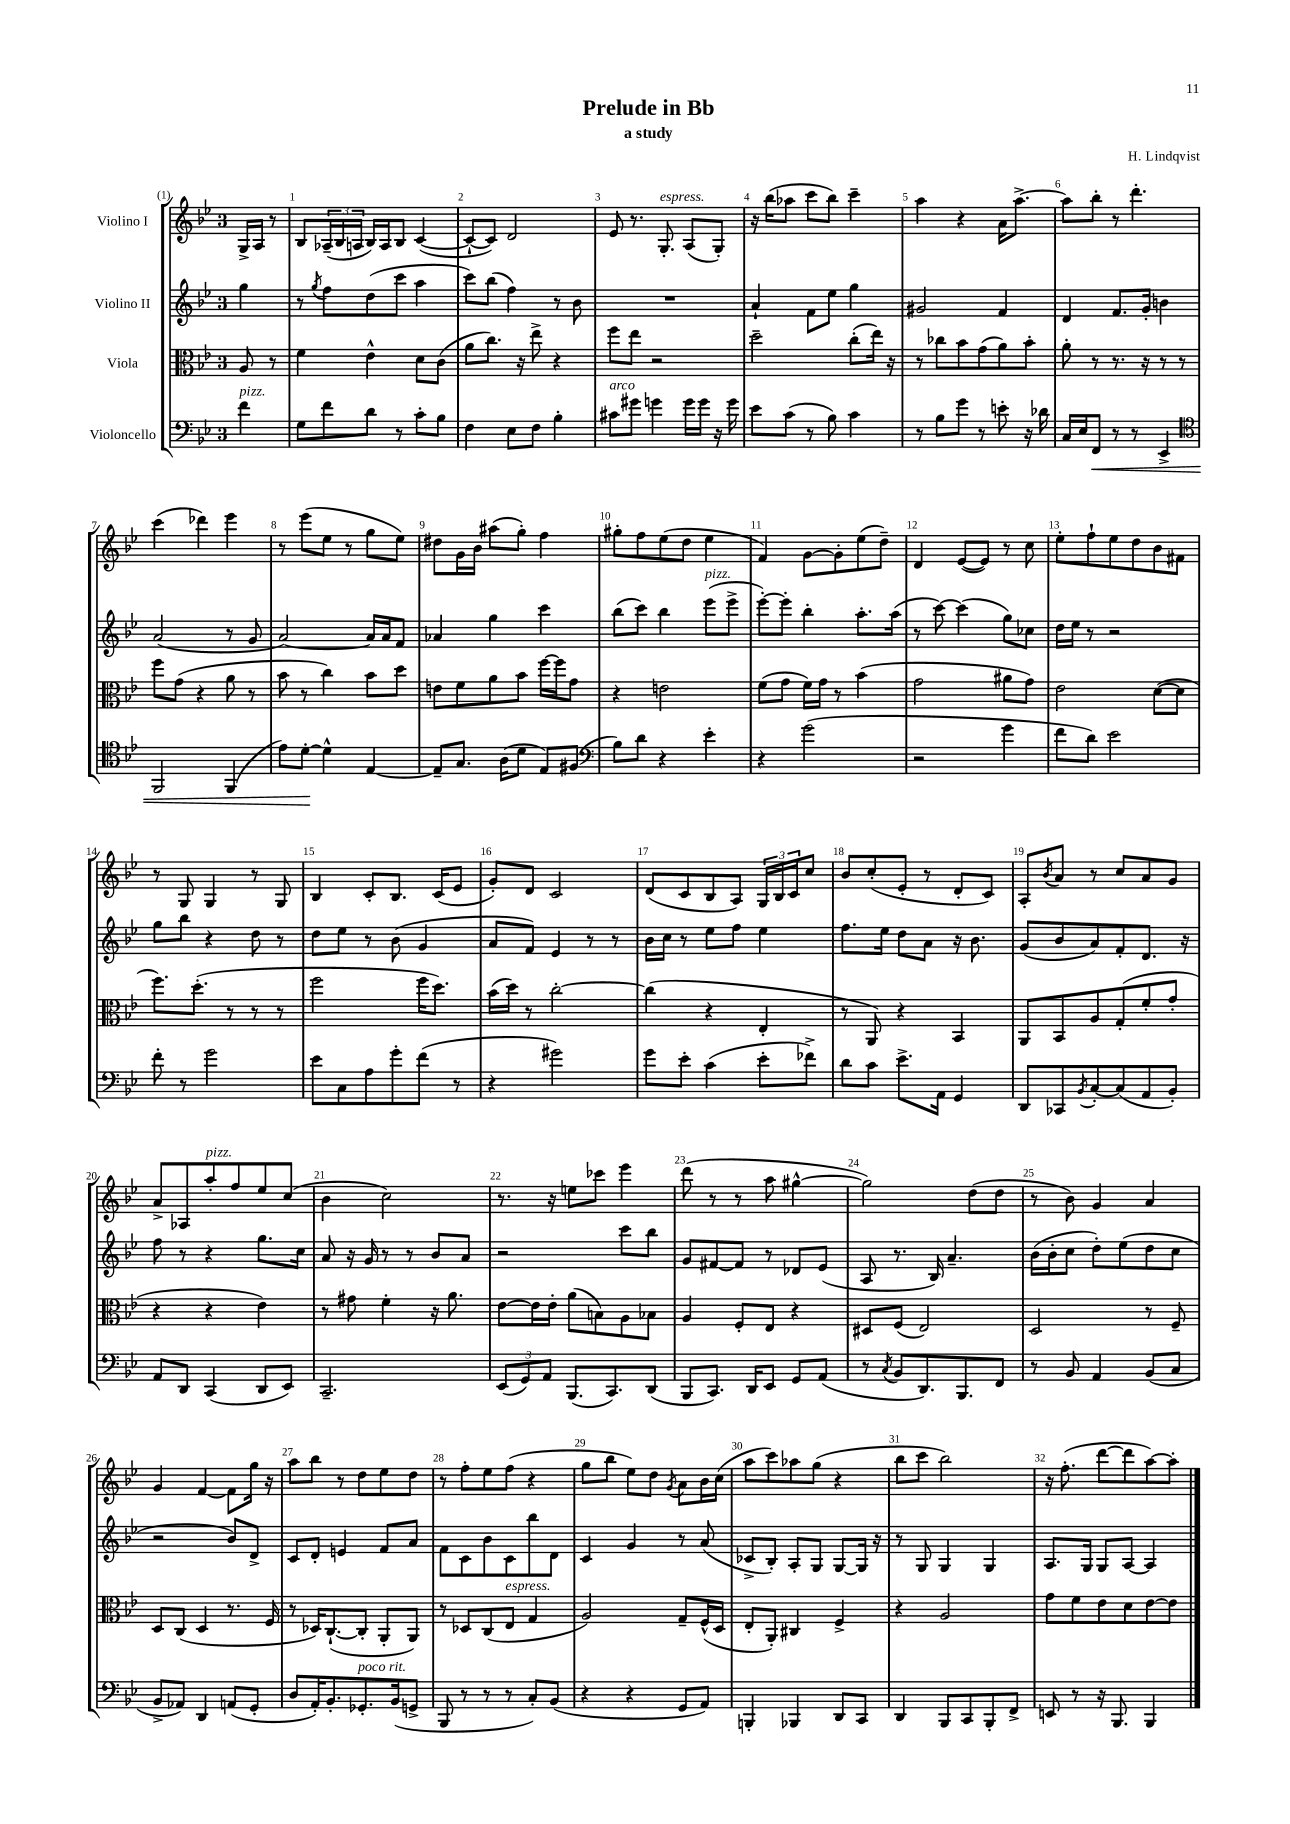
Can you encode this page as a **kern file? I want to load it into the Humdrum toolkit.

**kern	**kern	**kern	**kern
*staff4	*staff3	*staff2	*staff1
*clefF4	*clefC3	*clefG2	*clefG2
*k[b-e-]	*k[b-e-]	*k[b-e-]	*k[b-e-]
*M3/4	*M3/4	*M3/4	*M3/4
4f	8A	4gg	16G^
.	.	.	16A
.	8r	.	8r
=	=	=	=
8G	4f	8r	8B-
.	.	8qgg	.
8f	.	8ff	(24A-~
.	.	.	24B-
.	.	.	24A
8d	4e-^^	(8dd	16B-)
.	.	.	16A
8r	.	8ccc	8B-
8c'	8d	4aa	([4c
8B-	(8c	.	.
=	=	=	=
4F	8a	8ccc)	8c`_
.	8.cc)	(8bb-	8c])
8E-	.	4ff)	2d
.	16r	.	.
8F	8ee-^	.	.
4B-'	4r	8r	.
.	.	8b-	.
=	=	=	=
8c#	8ff	2.r	8e-
8g#	8ee-	.	8.r
4g	2r	.	.
.	.	.	8.G'
16g	.	.	(8A
16g	.	.	.
16r	.	.	8G')
16g	.	.	.
=	=	=	=
8e-	2dd~	4a`	16r
.	.	.	(16bb-
(8c	.	.	8aa-
8r	.	8f	8ccc
8B-)	.	8ee-	8bb-)
4c	(8cc'	4gg	4ccc~
.	16ee-)	.	.
.	16r	.	.
=	=	=	=
8r	8r	2g#	4aa
8B-	8cc-	.	.
8g	8b-	.	4r
8r	(8g	.	.
8e'	8a)	4f	16a
.	.	.	[8.aa^
16r	8b-'	.	.
16d-	.	.	.
=	=	=	=
16C	8a'	4d	8aa]
16E-	.	.	.
8FF	8r	.	8bb-'
8r	8.r	8.f	8r
8r	.	.	4.ddd'
.	16r	16g'	.
4EE-^	8r	4b	.
.	8r	.	.
=	=	=	=
*clefC4	*	*	*
2FF	8ff	(2a	(4ccc
.	(8g	.	.
.	4r	.	4ddd-)
(4FF	8a	8r	4eee-
.	8r	8g	.
=	=	=	=
8e-)	8b-	[2a)	8r
[8d'	8r	.	(8eee-
4d^^]	4cc)	.	8ee-
.	.	.	8r
[4E-	8b-	16a]	8gg
.	.	16a	.
.	8dd	8f	8ee-)
=	=	=	=
8E-~]	8e	4a-	8dd#
8.G	8f	.	16g
.	.	.	16b-
.	8a	4gg	(8aa#
(16A	.	.	.
8d	8b-	.	8gg')
8E-)	[16ff	4ccc	4ff
.	16ff]	.	.
(8F#	8g	.	.
=	=	=	=
*clefF4	*	*	*
8B-)	4r	(8bb-	8gg#'
8d	.	8ccc)	8ff
4r	2e	4bb-	(8ee-
.	.	.	8dd
4e-'	.	(8eee-	4ee-
.	.	8eee-^	.
=	=	=	=
4r	(8f	[8eee-')	4f)
.	8g	8eee-']	.
(2g	16f)	4bb-'	[8g
.	16g	.	.
.	8r	.	8g']
.	(4b-	8.aa'	(8ee-
.	.	.	8dd~)
.	.	(16aa	.
=	=	=	=
2r	2g	8r	4d
.	.	[8ccc)	.
.	.	(4ccc]	([8e-
.	.	.	8e-])
4g	8a#	8gg)	8r
.	8g)	8cc-	8cc
=	=	=	=
8f	2e-	16dd	8ee-'
.	.	16ee-	.
8d)	.	8r	8ff`
2e-	.	2r	8ee-
.	.	.	8dd
.	([8d	.	8b-
.	8d]	.	8f#
=	=	=	=
8f'	8.ff)	8gg	8r
8r	.	8bb-	8G
.	(8.dd'	.	.
2g	.	4r	4G
.	8r	.	.
.	8r	8dd	8r
.	8r	8r	8G
=	=	=	=
8e-	2ff	8dd	4B-
8C	.	8ee-	.
8A	.	8r	8c'
8g'	.	(8b-	8.B-
(8f	16ff	4g	.
.	8.dd)	.	(16c
8r	.	.	8e-
=	=	=	=
4r	(16b-	8a	8g')
.	16dd)	.	.
.	8r	8f)	8d
2g#)	[2cc'	4e-	2c
.	.	8r	.
.	.	8r	.
=	=	=	=
8g	(4cc]	16b-	(8d
.	.	16cc	.
8e-'	.	8r	8c
(4c	4r	8ee-	8B-
.	.	8ff	8A)
8e-'	4E-'	4ee-	24G
.	.	.	24B-
.	.	.	24c
8f-^)	.	.	8cc
=	=	=	=
8d	8r	8.ff	8b-
8c	8AA)	.	(8cc'
.	.	16ee-	.
8.e-^	4r	8dd	8e-'
.	.	8a	8r
16AA	.	.	.
4GG	4BB-	16r	8d'
.	.	8.b-	.
.	.	.	8c)
=	=	=	=
8DD	8AA	(8g	8A'
.	.	.	8qb-
8CC-	8BB-	8b-	8a
8qBB-	.	.	.
[8C'	8A	8a)	8r
(8C]	(8G'	8f'	8cc
8AA	8f'	8.d	8a
8BB-')	8g'	.	8g
.	.	16r	.
=	=	=	=
8AA	4r	8ff	8a^
8DD	.	8r	8A-
(4CC	4r	4r	8aa'
.	.	.	8ff
8DD	4e-)	8.gg	8ee-
8EE-)	.	.	(8cc
.	.	16cc	.
=	=	=	=
2.CC~	8r	8a	4b-
.	8g#	16r	.
.	.	16g	.
.	4f'	8r	2cc)
.	.	8r	.
.	16r	8b-	.
.	8.a	.	.
.	.	8a	.
=	=	=	=
(12EE-	[8e-	2r	8.r
12GG)	.	.	.
.	16e-]	.	.
12AA	.	.	.
.	16e-'	.	16r
(8.BBB-	(8a	.	8ee
.	8B)	.	8ccc-
8.CC)	.	.	.
.	8A	8ccc	4eee-
(8DD	8B-	8bb-	.
=	=	=	=
8BBB-	4A	8g	(8ddd
8.CC)	.	[8f#	8r
.	8F'	8f#]	8r
16DD	.	.	.
8EE-	8E-	8r	8aa
8GG	4r	8d-	[4gg#^^
(8AA	.	(8e-	.
=	=	=	=
8r	8D#	8A	2gg#])
8qC	.	.	.
8BB-	(8F	8.r	.
8.DD)	2E-)	.	.
.	.	16B-)	.
.	.	4.a~	.
8.BBB-	.	.	.
.	.	.	(8dd
8FF	.	.	8dd
=	=	=	=
8r	2D	(16b-	8r
.	.	16b-'	.
8BB-	.	8cc	8b-)
4AA	.	8dd')	4g
.	.	(8ee-	.
(8BB-	8r	8dd	4a
8C	8F~	8cc	.
=	=	=	=
8BB-^	8D	2r	4g
8AA-)	(8C	.	.
4DD	4D	.	[4f
(8AA	8.r	8b-)	8f]
8GG'	.	8d^	16gg
.	16F	.	16r
=	=	=	=
8D	8r	8c	8aa
16AA')	16D-)	8d'	8bb-
8.BB-'	([8.C`	.	.
.	.	4e	8r
8.GG-'	8C']	.	8dd
.	8AA'	8f	8ee-
(16BB-	.	.	.
8GG^	8AA)	8a	8dd
=	=	=	=
8BBB-	8r	8f	8r
8r	8D-	8c	8ff'
8r	(8C	8b-	8ee-
8r	8E-	8c	(8ff
8C')	4G	8bb-	4r
(8BB-	.	8d	.
=	=	=	=
4r	2A)	4c	8gg
.	.	.	8bb-
4r	.	4g	8ee-)
.	.	.	8dd
.	.	.	8qg
8GG	8G~	8r	8a
8AA)	(16F^^	(8a	16b-
.	16D	.	(16cc
=	=	=	=
4BBB'	8E-'	8c-^	8aa
.	8AA')	8B-')	8ccc)
4BBB-	4C#	8A'	8aa-
.	.	8G	(8gg
8DD	4F^	[8G	4r
8CC	.	16G]	.
.	.	16r	.
=	=	=	=
4DD	4r	8r	8bb-
.	.	8G	8ccc
8BBB-	2A	4G	2bb-)
8CC	.	.	.
8BBB-'	.	4G	.
8FF^	.	.	.
=	=	=	=
8EE	8g	8.A	16r
.	.	.	(8.ff'
8r	8f	.	.
.	.	16G	.
16r	8e-	8G	[8ddd
8.BBB-	.	.	.
.	8d	[8A	8ddd]
4BBB-	[8e-	4A]	[8aa)
.	8e-]	.	8aa']
==	==	==	==
*-	*-	*-	*-
